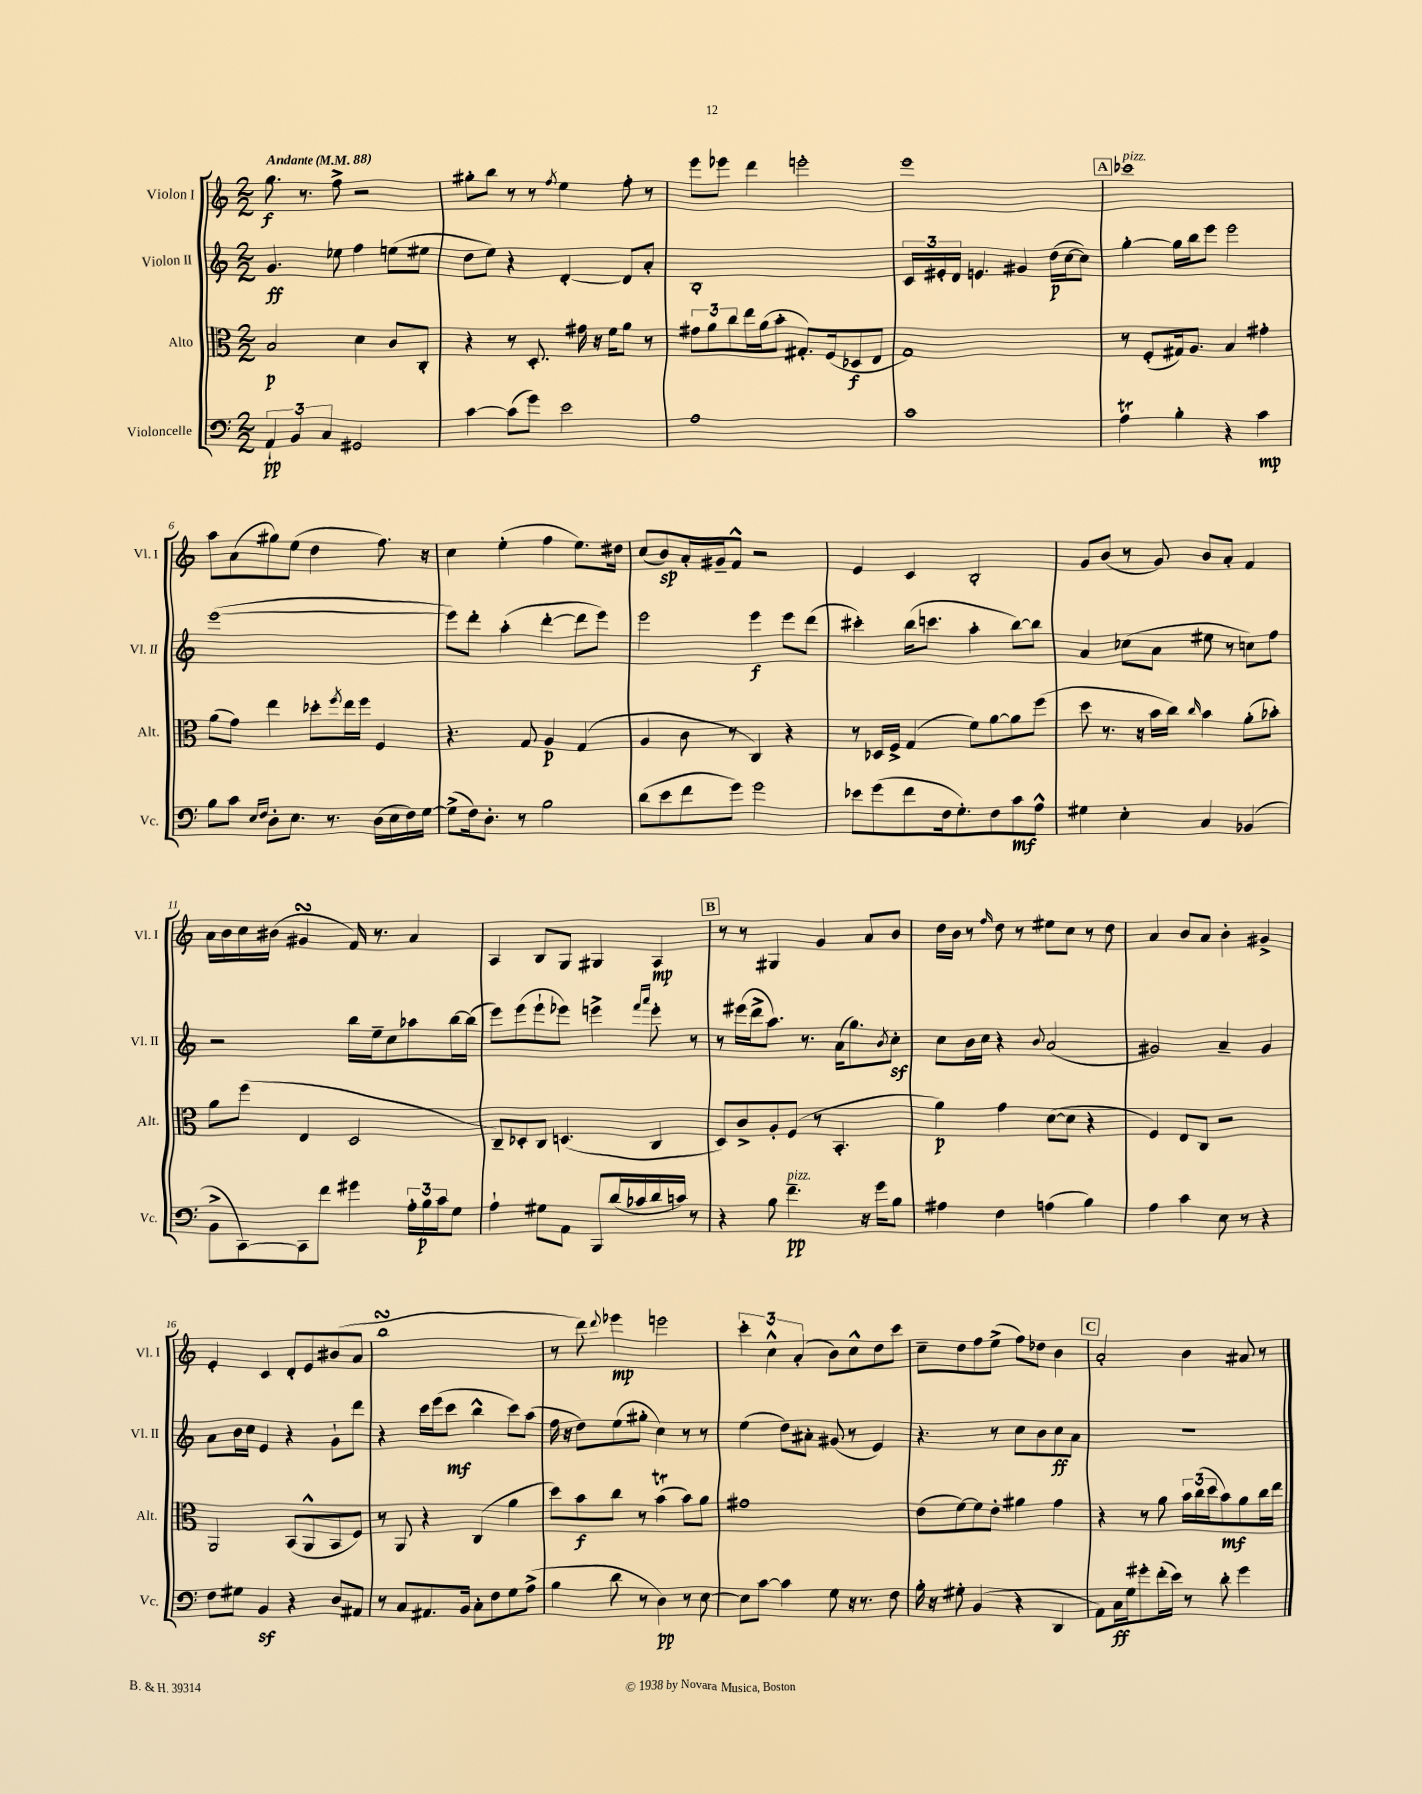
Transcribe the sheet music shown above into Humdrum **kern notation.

**kern	**dynam	**kern	**dynam	**kern	**dynam	**kern	**dynam
*part4	*part4	*part3	*part3	*part2	*part2	*part1	*part1
*staff4	*staff4	*staff3	*staff3	*staff2	*staff2	*staff1	*staff1
*I"Violoncelle	*	*I"Alto	*	*I"Violon II	*	*I"Violon I	*
*I'Vc.	*	*I'Alt.	*	*I'Vl. II	*	*I'Vl. I	*
*clefF4	*	*clefC3	*	*clefG2	*	*clefG2	*
*k[]	*	*k[]	*	*k[]	*	*k[]	*
*M2/2	*	*M2/2	*	*M2/2	*	*M2/2	*
*MM88	*	*MM88	*	*MM88	*	*MM88	*
=1	=1	=1	=1	=1	=1	=1	=1
!	!	!	!	!	!	!LO:TX:a:B:t=Andante	!
6AA`/	pp	2B/	p	4.g/	ff	8.gg\	f
6BB/	.	.	.	.	.	.	.
.	.	.	.	.	.	8.r	.
6C/	.	.	.	.	.	.	.
.	.	.	.	8ee-X\	.	8ff^\	.
2GG#X/	.	4d\	.	4ff\	.	2r	.
.	.	8c/L	.	(8een\L	.	.	.
.	.	8C'/J	.	8ee#X\J	.	.	.
=2	=2	=2	=2	=2	=2	=2	=2
[4c\	.	4r	.	8dd\L	.	8gg#X'\L	.
.	.	.	.	8ee\J)	.	8bb\J	.
(8c\L]	.	8r	.	4r	.	8r	.
8g\J)	.	8.D'/	.	.	.	8r	.
.	.	.	.	.	.	8qff/	.
2e\	.	.	.	[4d'/	.	4ee\	.
.	.	16g#X\	.	.	.	.	.
.	.	16r	.	.	.	.	.
.	.	16f\KL	.	.	.	.	.
.	.	8a\J	.	8d/L]	.	8ff'\	.
.	.	8r	.	8a'/J	.	8r	.
=3	=3	=3	=3	=3	=3	=3	=3
1A	.	12g#X\L	.	1B'	.	8eee\L	.
.	.	12a\	.	.	.	.	.
.	.	.	.	.	.	8eee-X\J	.
.	.	12cc\	.	.	.	.	.
.	.	16ee\L	.	.	.	4ddd\	.
.	.	(16a\J	.	.	.	.	.
.	.	8b'\J	.	.	.	.	.
.	.	8.G#X'/L)	.	.	.	2eeen'\	.
.	.	(16F/k	.	.	.	.	.
.	.	8D-X/	f	.	.	.	.
.	.	8E/J	.	.	.	.	.
=4	=4	=4	=4	=4	=4	=4	=4
1c	.	1G)	.	24c/LL	.	1eee	.
.	.	.	.	24e#X'/	.	.	.
.	.	.	.	24d/JJ	.	.	.
.	.	.	.	4.en/	.	.	.
.	.	.	.	4g#X/	.	.	.
.	.	.	.	(16dd\LL	p	.	.
.	.	.	.	[16cc\J	.	.	.
.	.	.	.	8cc\J])	.	.	.
!!LO:REH:place=s1:t=A
=5	=5	=5	=5	=5	=5	=5	=5
!	!	!	!	!	!	!LO:TX:a:i:t=pizz.	!
4AT\	.	8r	.	[4gg'\	.	1ccc-X	.
.	.	(8F'/L	.	.	.	.	.
4B'\	.	16G#X/k)	.	16gg\LL]	.	.	.
.	.	8.A/J	.	16bb\J	.	.	.
.	.	.	.	8eee\J	.	.	.
4r	.	4B/	.	2eee\	.	.	.
4c\	mp	4g#X'\	.	.	.	.	.
!!LO:LB:g=z
=6	=6	=6	=6	=6	=6	=6	=6
8B\L	.	(8a\L	.	([1eee	.	8aa\L	.
8c\J	.	8g\J)	.	.	.	(8a\	.
16qqE/LL	.	.	.	.	.	.	.
16qqF/JJ	.	.	.	.	.	.	.
8D'\L	.	4ee\	.	.	.	8gg#X\)	.
8.E\J	.	.	.	.	.	(8ee\J	.
.	.	8dd-X'\L	.	.	.	4dd\	.
8.r	.	.	.	.	.	.	.
.	.	8qff/	.	.	.	.	.
.	.	16ee\L	.	.	.	.	.
.	.	16ff\JJ	.	.	.	.	.
(16D\LL	.	4F/	.	.	.	8.ff\)	.
16E\	.	.	.	.	.	.	.
16F\)	.	.	.	.	.	.	.
[16G\JJ	.	.	.	.	.	16r	.
=7	=7	=7	=7	=7	=7	=7	=7
(8G^\L]	.	4.r	.	8eee\L])	.	4cc\	.
16F\k)	.	.	.	8ddd'\J	.	.	.
8.D'\J	.	.	.	.	.	.	.
.	.	.	.	(4aa'\	.	(4ee'\	.
8r	.	8G/	.	.	.	.	.
2B\	.	4A/	p	[4ddd'\	.	4ff\	.
.	.	(4G/	.	8ddd\L]	.	8.ee\L)	.
.	.	.	.	8eee\J)	.	.	.
.	.	.	.	.	.	16dd#X\Jk	.
=8	=8	=8	=8	=8	=8	=8	=8
(8d\L	.	4A/	.	2eee\	.	(8cc/L	.
8e\	.	.	.	.	.	8b/)	sp
8f\	.	8c\	.	.	.	16a'/L	.
.	.	.	.	.	.	16g#X~/J	.
8g\J)	.	8r	.	.	.	8f^^/J	.
2g\	.	4C/)	.	4eee\	f	2r	.
.	.	4r	.	8eee\L	.	.	.
.	.	.	.	(8ddd\J	.	.	.
=9	=9	=9	=9	=9	=9	=9	=9
8e-X\L	.	8r	.	4ccc#X'\)	.	4e/	.
(8g\	.	16D-X/LL	.	.	.	.	.
.	.	16F^/JJ	.	.	.	.	.
8f\	.	(4G/	.	(16bb\KL	.	4c/	.
.	.	.	.	8.cccn\J	.	.	.
16F\k	.	.	.	.	.	.	.
8.G'\)	.	.	.	.	.	.	.
.	.	8f\L)	.	4aa'\	.	2B'/	.
8F\	.	[8a\	.	.	.	.	.
8c\	mf	8a\]	.	[8bb\L)	.	.	.
8A^^\J	.	(8ff\J	.	8bb\J]	.	.	.
=10	=10	=10	=10	=10	=10	=10	=10
4G#X\	.	8dd\	.	4a/	.	8g/L	.
.	.	8.r	.	.	.	(8b/J	.
4E'\	.	.	.	(8cc-X\L	.	8r	.
.	.	16r	.	.	.	.	.
.	.	16b\LL	.	8a\J	.	8g/)	.
.	.	16cc\JJ)	.	.	.	.	.
.	.	16qqcc/	.	.	.	.	.
4C/	.	4b\	.	8ee#X\	.	8b/L	.
.	.	.	.	8r	.	8a'/J	.
(4BB-X/	.	(8a'\L	.	8ccn\L)	.	4f/	.
.	.	8b-X'\J)	.	8ff\J	.	.	.
!!LO:LB:g=z
=11	=11	=11	=11	=11	=11	=11	=11
8BB^\L	.	8a\L	.	2r	.	16a\LL	.
.	.	.	.	.	.	16b\	.
[8CC\)	.	(8ff\J	.	.	.	16cc\	.
.	.	.	.	.	.	(16b#X\JJ	.
8CC\]	.	4E/	.	.	.	4g#XsSsS/	.
8f\J	.	.	.	.	.	.	.
4g#X\	.	2D/	.	16bb\LL	.	16f/)	.
.	.	.	.	16ee~\J	.	8.r	.
.	.	.	.	8cc\	.	.	.
24A'\LL	.	.	.	8aa-X\	.	4a/	.
24B\	p	.	.	.	.	.	.
24c\J	.	.	.	.	.	.	.
8G\J	.	.	.	[16bb\L	.	.	.
.	.	.	.	(16bb\JJ]	.	.	.
=12	=12	=12	=12	=12	=12	=12	=12
4A`\	.	8C~/L)	.	8eee\L)	.	4A/	.
.	.	8D-X'/	.	(8eee\	.	.	.
8G#X\L	.	8C/J	.	8eee`\	.	8B/L	.
8AA\J	.	(4.Dn/	.	8eee-X\J)	.	8G/J	.
8BBB/L	.	.	.	4eeen^\	.	4G#X/	.
(16d/L	.	.	.	.	.	.	.
16c-X/	.	.	.	.	.	.	.
.	.	.	.	16qqfff/LL	.	.	.
.	.	.	.	16qqaaa/JJ	.	.	.
16d/	.	4C/	.	8eee'\	.	4A/	mp
16cn/JJ)	.	.	.	.	.	.	.
8r	.	.	.	8r	.	.	.
!!LO:REH:place=s1:t=B
=13	=13	=13	=13	=13	=13	=13	=13
4r	.	8D/L)	.	8r	.	8r	.
.	.	8c^/	.	(16eee#X\LL	.	8r	.
.	.	.	.	16ddd^\J	.	.	.
8B\	.	8A'/	.	8.aa\J)	.	4G#X/	.
!LO:TX:a:i:t=pizz.	!	!	!	!	!	!	!
4.f~\	pp	(8F/J	.	.	.	.	.
.	.	.	.	8.r	.	.	.
.	.	8r	.	.	.	4g/	.
.	.	4.BB'/	.	(16a\KL	.	.	.
.	.	.	.	8.gg\)	.	.	.
16r	.	.	.	.	.	8a/L	.
16g\KL	.	.	.	.	.	.	.
.	.	.	.	8qb/	.	.	.
8B\J	.	.	.	8ccz'\J	.	8b/J	.
=14	=14	=14	=14	=14	=14	=14	=14
4A#X\	.	4a\)	p	8cc\L	.	16dd\LL	.
.	.	.	.	.	.	16b\JJ	.
.	.	.	.	16b\L	.	8r	.
.	.	.	.	16cc\JJ	.	.	.
.	.	.	.	.	.	16qqff/	.
4F\	.	4g\	.	4r	.	8dd\	.
.	.	.	.	.	.	8r	.
.	.	.	.	8qqb/	.	.	.
(4An\	.	([8d\L	.	(2a/	.	8ee#X\L	.
.	.	8d\J]	.	.	.	8cc\J	.
4B\)	.	4r	.	.	.	8r	.
.	.	.	.	.	.	8dd\	.
=15	=15	=15	=15	=15	=15	=15	=15
4A\	.	4F/)	.	2g#X/)	.	4a/	.
4c\	.	8E/L	.	.	.	8b/L	.
.	.	8C/J	.	.	.	8a/J	.
8E\	.	2r	.	4a~/	.	4b'\	.
8r	.	.	.	.	.	.	.
4r	.	.	.	4g#/	.	4g#X^/	.
!!LO:LB:g=z
=16	=16	=16	=16	=16	=16	=16	=16
8F\L	.	2AA/	.	8a\L	.	4e'/	.
8G#X\J	.	.	.	16b\L	.	.	.
.	.	.	.	16cc\JJ	.	.	.
4BBz/	.	.	.	4e/	.	4c/	.
4r	.	(8BB/L	.	4r	.	8d'/L	.
.	.	8AA^^/	.	.	.	8e/	.
8D/L	.	8BB/	.	8g`\L	.	(8b#X/	.
8AA#X/J	.	8F/J)	.	8ddd\J	.	8a/J	.
=17	=17	=17	=17	=17	=17	=17	=17
8r	.	8r	.	4r	.	1bbsSsS	.
8C/L	.	8AA/	.	.	.	.	.
8.AA#X/	.	4r	.	16ccc\LL	.	.	.
.	.	.	.	(16eee\J	.	.	.
.	.	.	.	8ccc\J	mf	.	.
16BB/Jk	.	.	.	.	.	.	.
8C'\L	.	(4C/	.	4bb^^\	.	.	.
8F\	.	.	.	.	.	.	.
8G\	.	4a\	.	8ccc\L)	.	.	.
(8A^\J	.	.	.	(8aa\J	.	.	.
=18	=18	=18	=18	=18	=18	=18	=18
4B\	.	8dd\L)	.	16ff\	.	8r	.
.	.	.	.	16r	.	.	.
.	.	8b\	f	8dd\L)	.	8ddd\)	.
.	.	.	.	.	.	8qqddd/	.
8d\	.	8cc\J	.	(8ee\	.	4eee-X\	mp
8r	.	8r	.	8gg#X'\J	.	.	.
4D\)	pp	(4bt\	.	4cc\)	.	2eeen\	.
8r	.	8b\L)	.	8r	.	.	.
[8E\	.	8a\J	.	8r	.	.	.
=19	=19	=19	=19	=19	=19	=19	=19
8E\L]	.	1g#X	.	(4ee\	.	6ccc'\	.
[8c\J	.	.	.	.	.	.	.
.	.	.	.	.	.	6cc^^\	.
4c\]	.	.	.	8dd\L)	.	.	.
.	.	.	.	.	.	(6a'/	.
.	.	.	.	8a#X'\J	.	.	.
8G\	.	.	.	(8g#X/	.	8b\L)	.
16r	.	.	.	8r	.	8cc^^\	.
8.r	.	.	.	.	.	.	.
.	.	.	.	4e/)	.	8dd\	.
8F\	.	.	.	.	.	8ccc\J	.
=20	=20	=20	=20	=20	=20	=20	=20
16B'\	.	(8e\L	.	4.r	.	8cc~\L	.
16r	.	.	.	.	.	.	.
8G#X'\	.	[8f\)	.	.	.	8dd\	.
(4BB/	.	8f\]	.	.	.	8ff\	.
.	.	8e'\J	.	8r	.	(8ee^\J	.
4r	.	4a#X\	.	8cc\L	.	8ff\L)	.
.	.	.	.	8b\	.	8dd-X\J	.
4DD/	.	4g\	.	8cc\	ff	4b\	.
.	.	.	.	8a\J	.	.	.
!!LO:REH:place=s1:t=C
=21	=21	=21	=21	=21	=21	=21	=21
8AA\L)	.	4r	.	1r	.	2a'/	.
16C\L	ff	.	.	.	.	.	.
16G\J	.	.	.	.	.	.	.
8g#X'\	.	8r	.	.	.	.	.
(16f'\L	.	8a\	.	.	.	.	.
16e\JJ)	.	.	.	.	.	.	.
8r	.	24b\LL	.	.	.	4b\	.
.	.	(24cc\	.	.	.	.	.
.	.	24dd\J	.	.	.	.	.
8d'\	.	8b\)	mf	.	.	.	.
4g#\	.	8a\	.	.	.	8a#X/	.
.	.	16cc\L	.	.	.	8r	.
.	.	16ee\JJ	.	.	.	.	.
==	==	==	==	==	==	==	==
*-	*-	*-	*-	*-	*-	*-	*-
